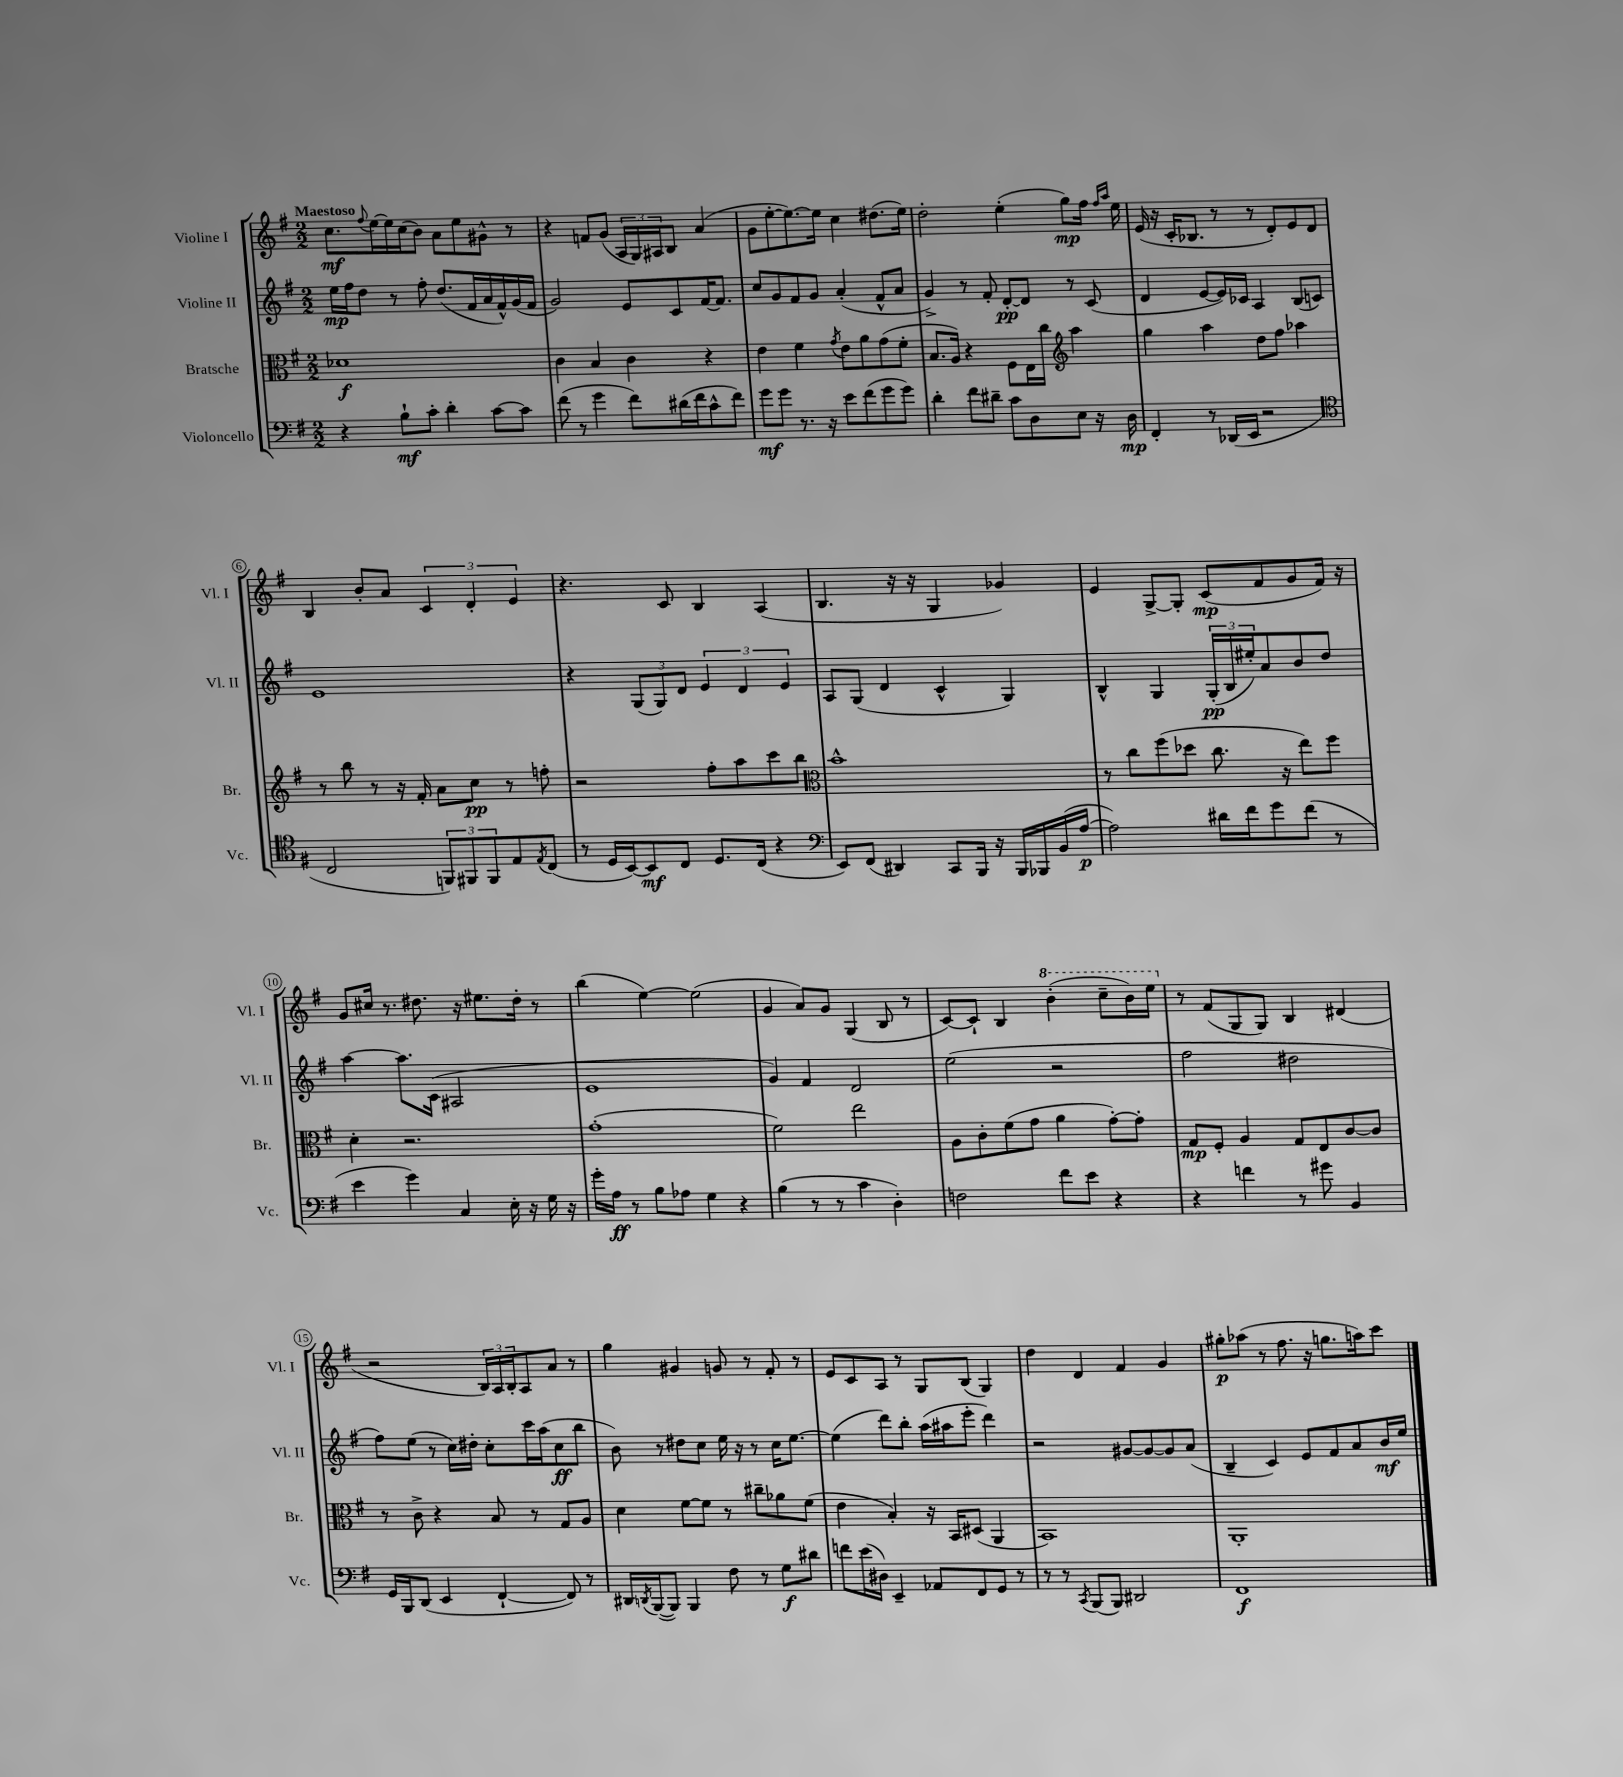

**kern	**kern	**kern	**kern
*staff4	*staff3	*staff2	*staff1
*clefF4	*clefC3	*clefG2	*clefG2
*k[f#]	*k[f#]	*k[f#]	*k[f#]
*M2/2	*M2/2	*M2/2	*M2/2
4r	1d-	16ee	8.cc
.	.	16ff#	.
.	.	8dd	.
.	.	.	8qqff#
.	.	.	[16ee
8B`	.	8r	16ee]
.	.	.	(16cc
8c'	.	8ff#'	8b)
4d'	.	(8.dd	8a
.	.	.	8ee
.	.	16f#	.
[8c	.	16a	8g#^^
.	.	16f#^^)	.
8c]	.	(16g	8r
.	.	16f#	.
=	=	=	=
(8f#	4c	2g)	4r
8r	.	.	.
4g	4B	.	8f
.	.	.	(8g
8f#)	4c	8e	24A
.	.	.	24G)
.	.	.	24A#
(16d#	.	8c	8B
16f#	.	.	.
8c^^	4r	[16f#	(4a
.	.	8.f#]	.
8f#)	.	.	.
=	=	=	=
8g	4e	8cc	8g
8g	.	8g	[8ee'
8.r	4f#	8f#	8.ee_)
.	.	8g	.
16r	.	.	16ee]
.	8qg	.	.
8e	8e	(4a'	4cc
(8f#	8a	.	.
8g	(8g	8f#^^	(8.dd#
8g)	8f#'	8a	.
.	.	.	16ee)
=	=	=	=
4d'	8.B	4g^)	2dd'
.	16A)	.	.
8f#	4r	8r	.
8d#~	.	8f#'	.
8c	8F#	[8d'	(4ee'
8D	16E	8d]	.
.	16cc	.	.
*	*clefG2	*	*
8E	4aa	8r	8gg)
16r	.	(8c	16ff#
.	.	.	16qqff#
.	.	.	16qqaa
16D	.	.	16ee
=	=	=	=
4FF#'	4gg	4d	(16e
.	.	.	16r
.	.	.	16c'
.	.	.	8.B-
8r	4aa	[8e	.
(16DD-	.	16e])	8r
16EE	.	16c-	.
2r	8dd	4A	8r
.	8ff#	.	8d')
.	4aa-	(8B	8e
.	.	8c)	8d
=	=	=	=
*clefC4	*	*	*
2C	8r	1e	4B
.	8bb	.	.
.	8r	.	8b'
.	16r	.	8a
.	16f#'	.	.
12FF)	8a	.	6c
12FF#	.	.	.
.	8cc	.	.
12FF#	.	.	6d'
8E	8r	.	.
.	.	.	6e
8qE	.	.	.
(8C	8ff'	.	.
=	=	=	=
8r	2r	4r	4.r
16D	.	.	.
[16BB)	.	.	.
8BB]	.	(12G	.
.	.	12G)	.
8C	.	.	8c
.	.	12d	.
8.D	8ff#'	6e	4B
.	8aa	.	.
.	.	6d	.
(16C	.	.	.
4r	8ccc	.	(4A
.	.	6e	.
.	8bb	.	.
=	=	=	=
*clefF4	*clefC3	*	*
8EE)	1b^^	8A	4.B
(8FF#	.	(8G	.
4DD#)	.	4d	.
.	.	.	16r
.	.	.	16r
8CC	.	4c^^	4G
16BBB	.	.	.
16r	.	.	.
16BBB	.	4G)	4g-)
16BBB-	.	.	.
(16BB	.	.	.
[16A	.	.	.
=	=	=	=
2A])	8r	4B^^	4e
.	8cc	.	.
.	(8ff#	4G	[8G^
.	8dd-	.	8G']
16d#	8.cc	(24G'	(8c
.	.	24B	.
16f#	.	.	.
.	.	24ee#')	.
8g	.	8a	8f#
.	16r	.	.
(8f#	8ee)	8b	8g
8r	8ff#	8dd	16f#)
.	.	.	16r
=	=	=	=
4e	4d'	[4aa	8g
.	.	.	16cc#
.	.	.	8.r
4g)	2.r	8.aa]	.
.	.	.	8.dd#
.	.	(16c	.
4C	.	2A#	.
.	.	.	16r
.	.	.	8.ee#
16E'	.	.	.
16r	.	.	16dd#'
16G	.	.	8r
16r	.	.	.
=	=	=	=
16g'	(1g'	1e	(4bb
16A	.	.	.
8r	.	.	.
8B	.	.	[4ee)
8A-	.	.	.
4G	.	.	(2ee]
4r	.	.	.
=	=	=	=
(4B	2f#)	4g)	4g
8r	.	4f#	8a)
8r	.	.	8g
4c	2ee	2d	(4G
4D')	.	.	8B
.	.	.	8r
=	=	=	=
2F	8A	(2ee	[8c)
.	8c'	.	8c`]
.	(8f#	.	4B
.	8g	.	.
8f#	4a	2r	(4bb'
8e	.	.	.
4r	[8g')	.	8ccc~
.	8g']	.	16bb)
.	.	.	16eee
=	=	=	=
4r	8G	2ff#	8r
.	8F#'	.	(8f#
4f	4A	.	8G
.	.	.	8G)
8r	8G	2dd#	4B
8g#	8E	.	.
4BB	[8c	.	(4d#
.	8c]	.	.
=	=	=	=
16GG	8r	8ff#)	2r
16BBB	.	.	.
(8DD	8c^	(8ee	.
4EE	4r	8r	.
.	.	16cc)	.
.	.	16dd#'	.
[4FF#`	8B	8cc'	24B)
.	.	.	24A
.	.	.	24B'
.	8r	16ccc	8A
.	.	(16aa	.
8FF#])	8G	8cc	8a
8r	8A	8bb	8r
=	=	=	=
16DD#	4d	8b)	4gg
8qDD	.	.	.
([16BBB	.	.	.
8BBB])	.	8r	.
4BBB	[8f#	8dd#	4g#
.	8f#]	8cc	.
8F#	8r	16ee	8g
.	.	16r	.
8r	8cc#~	8r	8r
8G	8a-	16cc	8f#'
.	.	[8.ee	.
8d#	(8f#	.	8r
=	=	=	=
8f	4e	(4ee]	8e
(16e	.	.	8c
16D#)	.	.	.
4EE~	4B')	8ddd)	8A
.	.	8bb'	8r
8AA-	16r	(16aa	8G
.	16BB	16aa#	.
8FF#	(8D#	8eee'	(8B
8GG	4AA	4ddd)	4G)
8r	.	.	.
=	=	=	=
8r	1BB)	2r	4dd
8r	.	.	.
8qCC	.	.	.
(8BBB	.	.	4d
8BBB)	.	.	.
2DD#	.	[8g#	4f#
.	.	8g#_	.
.	.	8g#]	4g
.	.	(8a	.
=	=	=	=
1FF#	1AA'	4B~	8gg#'
.	.	.	(8aa-
.	.	4c)	8r
.	.	.	8.ff#
.	.	8e	.
.	.	.	16r
.	.	8f#	8.gg
.	.	8a	.
.	.	.	16aa)
.	.	16b	8ccc
.	.	16ee	.
==	==	==	==
*-	*-	*-	*-
